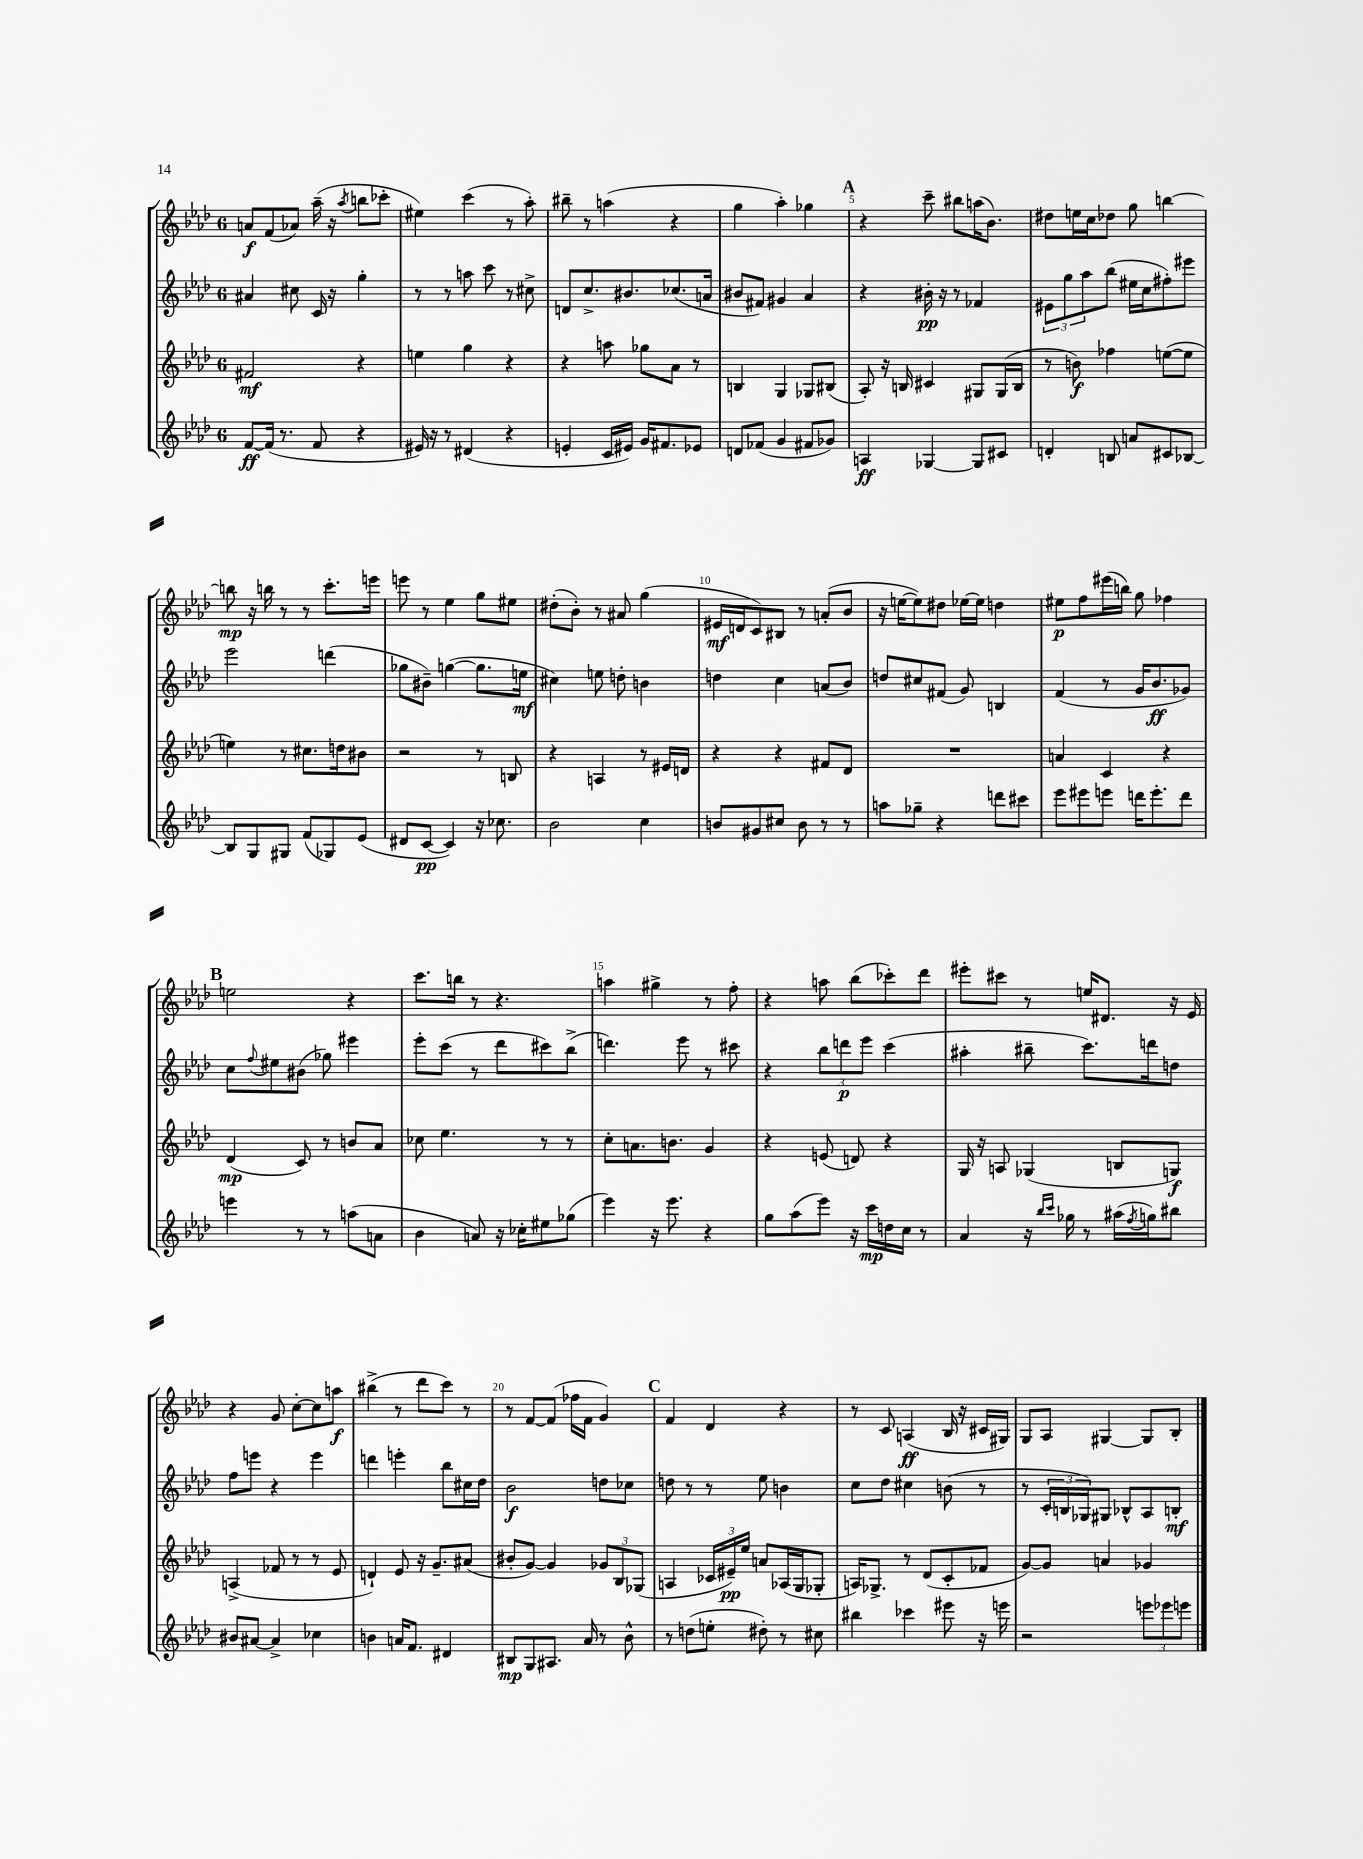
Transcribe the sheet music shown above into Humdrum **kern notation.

**kern	**kern	**kern	**kern
*staff4	*staff3	*staff2	*staff1
*clefG2	*clefG2	*clefG2	*clefG2
*k[b-e-a-d-]	*k[b-e-a-d-]	*k[b-e-a-d-]	*k[b-e-a-d-]
*M6/8	*M6/8	*M6/8	*M6/8
[8f/L	2f#/	4a#/	8a/L
(16f/]Jk	.	.	(8f/
8.r	.	.	.
.	.	8cc#\	8a-/J)
8f/	.	16c/	(16aa-~\
.	.	16r	16r
.	.	.	8qaa-/
4r	4r	4gg'\	8bb\L
.	.	.	8ccc-'\J
=	=	=	=
16e#/)	4ee\	8r	4ee#\)
16r	.	.	.
8r	.	8r	.
(4d#/	4gg\	8aa\	(4ccc\
.	.	8ccc\	.
4r	4r	8r	8r
.	.	8cc#^\	8aa-'\)
=	=	=	=
4e'/	4r	8d/L	8bb#~\
.	.	8.cc^/	8r
16c/LL	8aa\	.	(4aa\
16e#/JJ)	.	8.b#/	.
16g/LK	8gg-\L	.	.
8.f#/	.	.	.
.	8a-\J	(8.cc-/	4r
8e-/J	8r	.	.
.	.	16a/Jk	.
=	=	=	=
8d/L	4B/	8b#/L	4gg\
(8f-/J	.	8f#/J)	.
4g/	4G/	4g#/	4aa-'\)
8f#/L	8G-/L	4a-/	4gg-\
8g-/J)	(8B#/J	.	.
=	=	=	=
4A/	8A-'/)	4r	4r
.	16r	.	.
.	16B/	.	.
[4G-/	4c#/	16b#'\	8ccc~\
.	.	16r	.
.	.	8r	8bb#\L
8G-/]L	8G#/L	4f-/	(16aa\K
.	.	.	8.b-\J)
8c#/J	(16G#/L	.	.
.	16B/JJ	.	.
=	=	=	=
4d'/	8r	12e#\L	8dd#\L
.	.	12gg\	.
.	8b\)	.	16ee\L
.	.	12aa-\	.
.	.	.	16cc\J
8B/	4ff-\	(8bb-\J	8dd-\J
8a/L	.	16ee#\LL	8gg\
.	.	16cc\J	.
8c#/	([8ee\L	8ff#'\)	[4bb\
[8B-/J	8ee\]J	8eee#\J	.
=	=	=	=
8B-/]L	4ee\)	2eee-\	8bb\]
8G/	.	.	16r
.	.	.	16bb\
8G#/J	8r	.	8r
(8f/L	8.cc#\L	.	8r
8G-/)	.	(4ddd\	8.ccc'\L
.	16dd\k	.	.
(8e-/J	8b#\J	.	.
.	.	.	16eee\Jk
=	=	=	=
8d#/L	2r	8gg-\L	8eee\
[8c/J	.	8b#~\J)	8r
4c/])	.	([4gg\	4ee-\
16r	8r	8.gg\]L	8gg\L
8.cc-\	.	.	.
.	8B/	.	8ee#\J
.	.	16ee\Jk	.
=	=	=	=
2b-\	4r	4cc#\)	(8dd#'\L
.	.	.	8b-'\J)
.	4A/	8ee\	8r
.	.	8dd'\	8a#/
4cc\	8r	4b\	(4gg\
.	16e#/LL	.	.
.	16d/JJ	.	.
=	=	=	=
8b/L	4r	4dd\	16e#/LL
.	.	.	16d/J
8g#/	.	.	8c/)
8cc#/J	4r	4cc\	8B#/J
8b\	.	.	8r
8r	8f#/L	(8a/L	(8a'/L
8r	8d-/J	8b-/J)	8b-/J
=	=	=	=
8aa\L	2.r	8dd/L	16r
.	.	.	[16ee\LK
8gg-~\J	.	8cc#/	8ee\])
4r	.	(8f#/J	8dd#\J
.	.	8g/)	[16ee-\LL
.	.	.	16ee-\]JJ
8ddd\L	.	4B/	4dd\
8ccc#\J	.	.	.
=	=	=	=
8eee-\L	4a/	(4f/	8ee#\L
8eee#\	.	.	8ff\
8eee\J	4c/	8r	(16eee#\L
.	.	.	16bb\JJ)
16ddd\LK	.	16g/LK	8gg\
8.eee'\	.	8.b-/	.
.	4r	.	4ff-\
8ddd\J	.	8g-/J)	.
=	=	=	=
4eee\	(4d-/	8cc\L	2ee\
.	.	8qqff/	.
.	.	8ee#\	.
8r	8c/)	(8b#\J	.
8r	8r	8gg-\)	.
(8aa\L	8b/L	4eee#\	4r
8a\J	8a-/J	.	.
=	=	=	=
4b-\	8cc-\	8eee-'\L	8.ccc\L
.	4.ee-\	(8ccc\J	.
.	.	.	16bb\Jk
8a/)	.	8r	8r
16r	.	8ddd-\L	4.r
16cc-'\LK	.	.	.
8ee#\	8r	8ccc#\)	.
(8gg-\J	8r	(8bb-^\J	.
=	=	=	=
4eee-\)	8cc'\L	4.ddd\)	4aa\
.	8.a\	.	.
16r	.	.	4gg#^\
8.eee-\	8.b\J	.	.
.	.	8eee-\	.
4r	4g/	8r	8r
.	.	8ccc#\	8ff'\
=	=	=	=
8gg\L	4r	4r	4r
(8aa-\	.	.	.
8eee-\J)	(8e/	12bb-\L	8aa\
.	.	12ddd\	.
16r	8d/)	.	(8bb-\L
.	.	12eee-\J	.
16ccc\LL	.	.	.
16dd\	4r	(4ccc\	8ccc-'\)
16cc\JJ	.	.	.
8r	.	.	8ddd-\J
=	=	=	=
4a-/	16G/	4aa#'\	8eee#'\L
.	16r	.	.
.	8A/	.	8ccc#\J
16r	(4G-/	8bb#~\	8r
16qqbb-/LL	.	.	.
16qqccc/JJ	.	.	.
16gg-\	.	.	.
8r	.	8.ccc\L)	16ee/LK
.	.	.	8.d#/J
(16aa#\LL	8B/L	.	.
8qff/	.	.	.
16gg\J)	.	16ddd\k	.
8bb#\J	8G/J)	8dd\J	16r
.	.	.	16e-/
=	=	=	=
8b#/L	(4A^/	8ff\L	4r
[8a#/J	.	8eee\J	.
4a#^/]	8f-/	4r	8g/
.	8r	.	[8cc'\L
4cc-\	8r	4eee\	8cc\]
.	8e-/	.	8aa\J
=	=	=	=
4b\	4d`/)	4ddd\	(4bb#^\
16a/LK	8e-/	4eee'\	8r
8.f/J	.	.	.
.	16r	.	8ddd-\L
.	8.g~/L	.	.
4d#/	.	8bb-\L	8ccc\J)
.	(8a#/J	16cc#\L	8r
.	.	16dd-\JJ	.
=	=	=	=
8B#/L	8b#'/L	2b-\	8r
8G/	[8g/J)	.	[8f/L
8.A#/J	4g/]	.	(8f/]J
.	.	.	16ff-\LL
16a-/	.	.	16f\JJ
8r	12g-/L	8dd\L	4g/)
.	12B-/	.	.
8b-^^\	.	8cc-\J	.
.	(12G-/J	.	.
=	=	=	=
8r	4A/	8dd\	4f/
(8dd\L	.	8r	.
8ee'\J	24c-/LL	8r	4d-/
.	24e#~/)	.	.
.	24ee-/JJ	.	.
8dd#'\)	8a/L	8ee-\	.
8r	(16A-/L	4b\	4r
.	16G/J	.	.
8cc#\	8G-'/J	.	.
=	=	=	=
4bb#\	16A/LK)	8cc\L	8r
.	8.G-^/J	.	.
.	.	8dd-\J	8c/
4ccc-\	8r	4cc#\	(4A/
.	(8d-/L	.	.
8eee#\	8c'/	(8b\	16B-/
.	.	.	16r
16r	8f-/J	8r	16c#/LL
16eee\	.	.	16G#/JJ)
=	=	=	=
2r	[8g/L)	8r	8G/L
.	8g/]J	24c'/LL	8A-/J
.	.	24B/	.
.	.	24G-/J)	.
.	4a/	8G#/J	[4G#/
.	.	8B-^^/L	.
12eee\L	4g-/	8A-/	8G#/]L
12eee-\	.	.	.
.	.	8B'/J	8B-'/J
12eee\J	.	.	.
==	==	==	==
*-	*-	*-	*-
